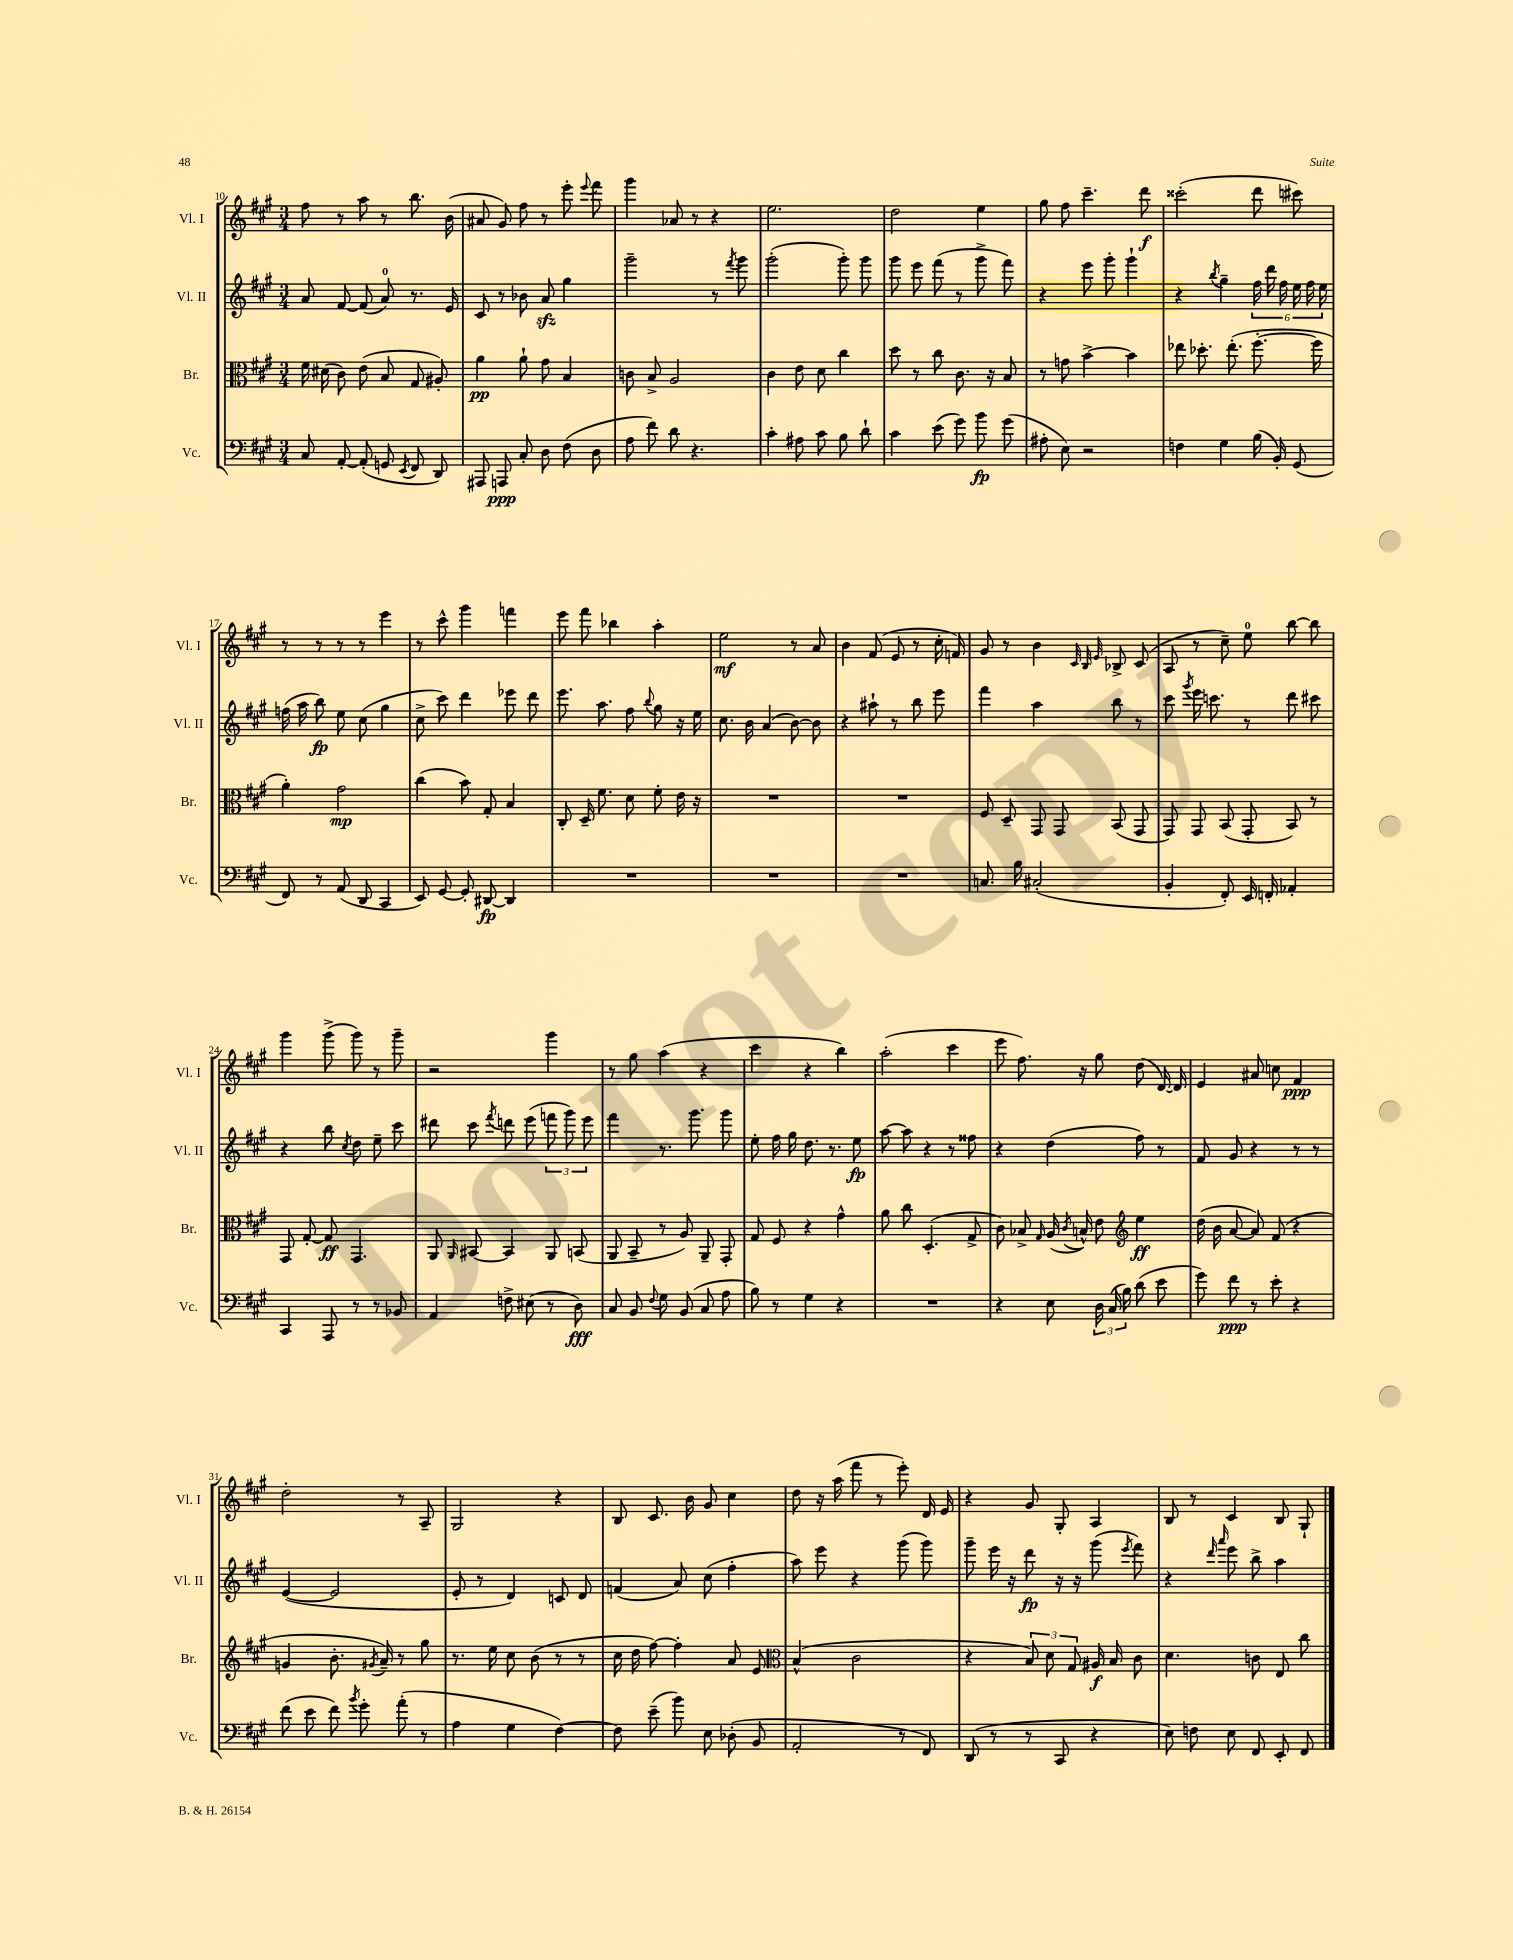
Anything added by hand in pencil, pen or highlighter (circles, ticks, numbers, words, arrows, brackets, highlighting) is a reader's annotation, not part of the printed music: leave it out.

**kern	**dynam	**kern	**dynam	**kern	**dynam	**kern	**dynam
*part4	*part4	*part3	*part3	*part2	*part2	*part1	*part1
*staff4	*staff4	*staff3	*staff3	*staff2	*staff2	*staff1	*staff1
*I"Vc.	*	*I"Br.	*	*I"Vl. II	*	*I"Vl. I	*
*I'Vc.	*	*I'Br.	*	*I'Vl. II	*	*I'Vl. I	*
*clefF4	*	*clefC3	*	*clefG2	*	*clefG2	*
*k[f#c#g#]	*	*k[f#c#g#]	*	*k[f#c#g#]	*	*k[f#c#g#]	*
*M3/4	*	*M3/4	*	*M3/4	*	*M3/4	*
=10	=10	=10	=10	=10	=10	=10	=10
8C#/	.	16f#\	.	8a/	.	8ff#\	.
.	.	(16d#X\	.	.	.	.	.
[8AA'/	.	8c#\)	.	[8f#/	.	8r	.
(8AA'/]	.	(8e\	.	(8f#/]	.	8aa\	.
8GGn/	.	8B/	.	8a/)	.	8r	.
8qEE/	.	.	.	.	.	.	.
8FF#/	.	8G#/	.	8.r	.	8.bb\	.
8DD/)	.	8A#X'/)	.	.	.	.	.
.	.	.	.	16e/	.	(16b\	.
=11	=11	=11	=11	=11	=11	=11	=11
8AAA#X/	.	4a\	pp	8c#/	.	8a#X/	.
8AAAn/	ppp	.	.	8r	.	8g#/)	.
8C#'/	.	8a`\	.	8b-X\	.	8ff#\	.
8D\	.	8g#\	.	8azz/	.	8r	.
(8F#\	.	4B/	.	4gg#\	.	8eee'\	.
.	.	.	.	.	.	8qqeee/	.
8D\	.	.	.	.	.	8fff#\	.
=12	=12	=12	=12	=12	=12	=12	=12
8A\	.	8cn\	.	2ggg#~\	.	4ggg#\	.
8f#\)	.	8B^/	.	.	.	.	.
8d\	.	2A/	.	.	.	8a-X/	.
4.r	.	.	.	.	.	8r	.
.	.	.	.	8r	.	4r	.
.	.	.	.	8qfff#/	.	.	.
.	.	.	.	8ggg#\	.	.	.
=13	=13	=13	=13	=13	=13	=13	=13
4c#'\	.	4c#\	.	(2ggg#'\	.	2.ee\	.
8A#X\	.	8e\	.	.	.	.	.
8c#\	.	8d\	.	.	.	.	.
8B\	.	4cc#\	.	8ggg#'\)	.	.	.
8d`\	.	.	.	8ggg#\	.	.	.
=14	=14	=14	=14	=14	=14	=14	=14
4c#\	.	8dd\	.	8ggg#\	.	2dd\	.
.	.	8r	.	8eee\	.	.	.
(8e\	.	8cc#\	.	(8fff#\	.	.	.
8g#\)	.	8.c#\	.	8r	.	.	.
8b\	fp	.	.	8ggg#^\	.	4ee\	.
.	.	16r	.	.	.	.	.
(8g#\	.	8B/	.	8fff#\)	.	.	.
=15	=15	=15	=15	=15	=15	=15	=15
8A#X'\	.	8r	.	4r	.	8gg#\	.
8E\)	.	8gn\	.	.	.	8ff#\	.
2r	.	[4b^\	.	8eee\	.	4.ccc#~\	.
.	.	.	.	8ggg#'\	.	.	.
.	.	4b\]	.	4ggg#`\	.	.	.
.	.	.	.	.	.	8ddd\	f
=16	=16	=16	=16	=16	=16	=16	=16
4Fn\	.	8ee-X\	.	4r	.	(2ccc##X'\	.
.	.	8.dd-X'\	.	.	.	.	.
.	.	.	.	8qbb/	.	.	.
4G#\	.	.	.	4gg#~\	.	.	.
.	.	(8.ee-'\	.	.	.	.	.
(16B\	.	[8.ff#'\	.	24ff#\	.	8ddd\	.
.	.	.	.	24ddd\	.	.	.
16BB'/)	.	.	.	.	.	.	.
.	.	.	.	24ff#\	.	.	.
(8GG#/	.	.	.	24ee\	.	8ccc#X\)	.
.	.	.	.	24ff#\	.	.	.
.	.	16ff#\]	.	.	.	.	.
.	.	.	.	24ee\	.	.	.
!!LO:LB:g=z
=17	=17	=17	=17	=17	=17	=17	=17
8FF#/)	.	4a'\)	.	(16ffn\	.	8r	.
.	.	.	.	16aa\	.	.	.
8r	.	.	.	8bb\)	fp	8r	.
(8AA/	.	2g#\	mp	8ee\	.	8r	.
8DD/	.	.	.	(8cc#\	.	8r	.
4CC#/	.	.	.	4gg#\	.	4eee\	.
=18	=18	=18	=18	=18	=18	=18	=18
8EE/)	.	(4cc#\	.	8cc#^\	.	8r	.
[8GG#/	.	.	.	8ccc#\)	.	8ccc#^^\	.
8GG#'/]	.	8b\)	.	4ddd\	.	4ggg#\	.
[8DD#X/	fp	8G#'/	.	.	.	.	.
4DD#/]	.	4B/	.	8eee-X\	.	4fffn\	.
.	.	.	.	8ddd\	.	.	.
=19	=19	=19	=19	=19	=19	=19	=19
2.r	.	8C#'/	.	8.eee\	.	8eee\	.
.	.	16D~/	.	.	.	8fff#\	.
.	.	8.f#\	.	8.aa\	.	.	.
.	.	.	.	.	.	4bb-X\	.
.	.	8d\	.	8ff#\	.	.	.
.	.	.	.	8qqbb/	.	.	.
.	.	8f#'\	.	8gg#\	.	4aa'\	.
.	.	16e\	.	16r	.	.	.
.	.	16r	.	16ee\	.	.	.
=20	=20	=20	=20	=20	=20	=20	=20
2.r	.	2.r	.	8.cc#\	.	2ee\	mf
.	.	.	.	16b\	.	.	.
.	.	.	.	(4a/	.	.	.
.	.	.	.	[8b\)	.	8r	.
.	.	.	.	8b\]	.	8a/	.
=21	=21	=21	=21	=21	=21	=21	=21
2.r	.	2.r	.	4r	.	4b\	.
.	.	.	.	8aa#X`\	.	(8f#/	.
.	.	.	.	8r	.	8e/	.
.	.	.	.	8bb\	.	8r	.
.	.	.	.	8eee\	.	16cc#'\	.
.	.	.	.	.	.	16fn/)	.
=22	=22	=22	=22	=22	=22	=22	=22
8.Cn/	.	8F#/	.	4fff#\	.	8g#/	.
.	.	8D~/	.	.	.	8r	.
16B\	.	.	.	.	.	.	.
(2C#X'/	.	8GG#/	.	4aa\	.	4b\	.
.	.	8GG#/	.	.	.	.	.
.	.	.	.	.	.	32qqc#/	.
.	.	.	.	.	.	32qqB/	.
.	.	.	.	.	.	32qqe/	.
.	.	(8BB/	.	8bb\	.	8B-X^/	.
.	.	8GG#/	.	8r	.	(8c#/	.
=23	=23	=23	=23	=23	=23	=23	=23
4BB'/	.	8GG#/)	.	8ccc#\	.	8A/	.
.	.	.	.	8qggg#/	.	.	.
.	.	8GG#/	.	16eee\	.	8r	.
.	.	.	.	8.cccn\	.	.	.
8FF#'/)	.	(8BB/	.	.	.	8cc#~\)	.
16EE/	.	8GG#'/	.	8r	.	8ee\	.
16FFn'/	.	.	.	.	.	.	.
4AA-X'/	.	8BB/)	.	8ddd\	.	[8bb\	.
.	.	8r	.	8ccc#X\	.	8bb\]	.
!!LO:LB:g=z
=24	=24	=24	=24	=24	=24	=24	=24
4CC#/	.	8GG#/	.	4r	.	4ggg#\	.
.	.	[8G#'/	.	.	.	.	.
8AAA/	.	8G#/]	ff	8bb\	.	(8ggg#^\	.
.	.	.	.	8qcc#/	.	.	.
8r	.	4.GG#/	.	8dd\	.	8ggg#\)	.
8r	.	.	.	8ee~\	.	8r	.
8BB-X/	.	.	.	8ccc#\	.	8ggg#~\	.
=25	=25	=25	=25	=25	=25	=25	=25
4AA/	.	8AA/	.	8ddd#X\	.	2r	.
.	.	16qqAA/	.	.	.	.	.
.	.	[8BB#X/	.	8ccc#\	.	.	.
.	.	.	.	8qfff#/	.	.	.
8Fn^\	.	4BB#/]	.	8dddn\	.	.	.
(8E#X\	.	.	.	(8eee\	.	.	.
8r	.	8AA/	.	12fffn\	.	4ggg#\	.
.	.	.	.	12ggg#\)	.	.	.
8D\)	fff	(8BBn/	.	.	.	.	.
.	.	.	.	12eee\	.	.	.
=26	=26	=26	=26	=26	=26	=26	=26
8C#/	.	8AA/	.	4fff#\	.	8r	.
8BB/	.	8BB~/	.	.	.	8gg#\	.
8qqF#/	.	.	.	.	.	.	.
8G#\	.	8r	.	8.r	.	(4aa\	.
(8BB/	.	8A/)	.	.	.	.	.
.	.	.	.	8.ggg#\	.	.	.
8C#/	.	8AA~/	.	.	.	4r	.
8A\	.	8GG#'/	.	8ggg#\	.	.	.
=27	=27	=27	=27	=27	=27	=27	=27
8B\)	.	8G#/	.	8ee'\	.	4ccc#\	.
8r	.	8F#/	.	16ff#\	.	.	.
.	.	.	.	16gg#\	.	.	.
4G#\	.	4r	.	8.dd\	.	4r	.
.	.	.	.	8.r	.	.	.
4r	.	4g#^^\	.	.	.	4bb\)	.
.	.	.	.	8ee\	fp	.	.
=28	=28	=28	=28	=28	=28	=28	=28
2.r	.	8a\	.	[8aa\	.	(2aa'\	.
.	.	8cc#\	.	8aa\]	.	.	.
.	.	(4.D'/	.	4r	.	.	.
.	.	.	.	8r	.	4ccc#\	.
.	.	8G#^/	.	8ff##X\	.	.	.
=29	=29	=29	=29	=29	=29	=29	=29
4r	.	8c#\)	.	4r	.	8eee\	.
.	.	8B-X^/	.	.	.	8.ff#\)	.
.	.	16qqG#/	.	.	.	.	.
8E\	.	(16A/	.	(4dd\	.	.	.
.	.	8qc#/	.	.	.	.	.
.	.	16Bn^^/)	.	.	.	16r	.
24D\	.	8e\	.	.	.	8gg#\	.
(24C#/	.	.	.	.	.	.	.
24B\)	.	.	.	.	.	.	.
*	*	*clefG2	*	*	*	*	*
(8d\	.	4ee\	ff	8ff#\)	.	(8dd\	.
8e\	.	.	.	8r	.	[16d/)	.
.	.	.	.	.	.	16d/]	.
=30	=30	=30	=30	=30	=30	=30	=30
8g#\)	.	(16dd\	.	8f#/	.	4e/	.
.	.	16b\	.	.	.	.	.
8f#\	ppp	[8a/	.	8g#/	.	.	.
8r	.	8a/])	.	4r	.	8a#X/	.
8e'\	.	(8f#/	.	.	.	8ccn\	.
4r	.	4r	.	8r	.	4f#/	ppp
.	.	.	.	8r	.	.	.
!!LO:LB:g=z
=31	=31	=31	=31	=31	=31	=31	=31
(8f#\	.	4gn/	.	([4e/	.	2dd'\	.
8e\	.	.	.	.	.	.	.
8f#\)	.	8.b'\	.	2e/]	.	.	.
8qb/	.	.	.	.	.	.	.
8g#'\	.	.	.	.	.	.	.
.	.	8qg#X/	.	.	.	.	.
.	.	16a~/)	.	.	.	.	.
(8a'\	.	8r	.	.	.	8r	.
8r	.	8gg#\	.	.	.	8A~/	.
=32	=32	=32	=32	=32	=32	=32	=32
4A\	.	8.r	.	8e'/	.	2G#/	.
.	.	.	.	8r	.	.	.
.	.	16ee\	.	.	.	.	.
4G#\	.	8cc#\	.	4d/)	.	.	.
.	.	(8b\	.	.	.	.	.
[4F#\)	.	8r	.	8cn/	.	4r	.
.	.	8r	.	8d/	.	.	.
=33	=33	=33	=33	=33	=33	=33	=33
8F#\]	.	16cc#\	.	(4fn/	.	8B/	.
.	.	16dd\	.	.	.	.	.
(8e~\	.	[8ff#\)	.	.	.	8.c#/	.
8b\)	.	4ff#'\]	.	8a/)	.	.	.
.	.	.	.	.	.	16b\	.
8E\	.	.	.	(8cc#\	.	8g#/	.
(8D-X'\	.	8a/	.	4ff#'\	.	4cc#\	.
8BB/	.	8e/	.	.	.	.	.
=34	=34	=34	=34	=34	=34	=34	=34
*	*	*clefC3	*	*	*	*	*
2AA'/	.	(4B^^/	.	8aa\)	.	8dd\	.
.	.	.	.	8eee\	.	16r	.
.	.	.	.	.	.	(16aa\	.
.	.	2c#\	.	4r	.	8fff#\	.
.	.	.	.	.	.	8r	.
8r	.	.	.	(8ggg#\	.	8eee'\)	.
8FF#/)	.	.	.	8ggg#\)	.	16d/	.
.	.	.	.	.	.	16e/	.
=35	=35	=35	=35	=35	=35	=35	=35
(8DD/	.	4r	.	8ggg#~\	.	4r	.
8r	.	.	.	16eee\	.	.	.
.	.	.	.	16r	.	.	.
8r	.	12B/)	.	8ddd\	fp	8g#/	.
.	.	12d\	.	.	.	.	.
8CC#/	.	.	.	16r	.	8G#'/	.
.	.	12G#/	.	.	.	.	.
.	.	.	.	16r	.	.	.
4r	.	16A#X/	f	(8ggg#\	.	4A/	.
.	.	16B/	.	.	.	.	.
.	.	.	.	8qeee/	.	.	.
.	.	8c#\	.	8fff#\)	.	.	.
=36	=36	=36	=36	=36	=36	=36	=36
8E\)	.	4.d\	.	4r	.	8B/	.
8Fn\	.	.	.	.	.	8r	.
.	.	.	.	16qqddd/	.	.	.
.	.	.	.	16qqaaa/	.	.	.
8E\	.	.	.	8eee\	.	4c#/	.
8FF#/	.	8cn\	.	8bb^\	.	.	.
8EE'/	.	8E/	.	4aa\	.	8B/	.
8FF#/	.	8cc#\	.	.	.	8G#`/	.
==	==	==	==	==	==	==	==
*-	*-	*-	*-	*-	*-	*-	*-
